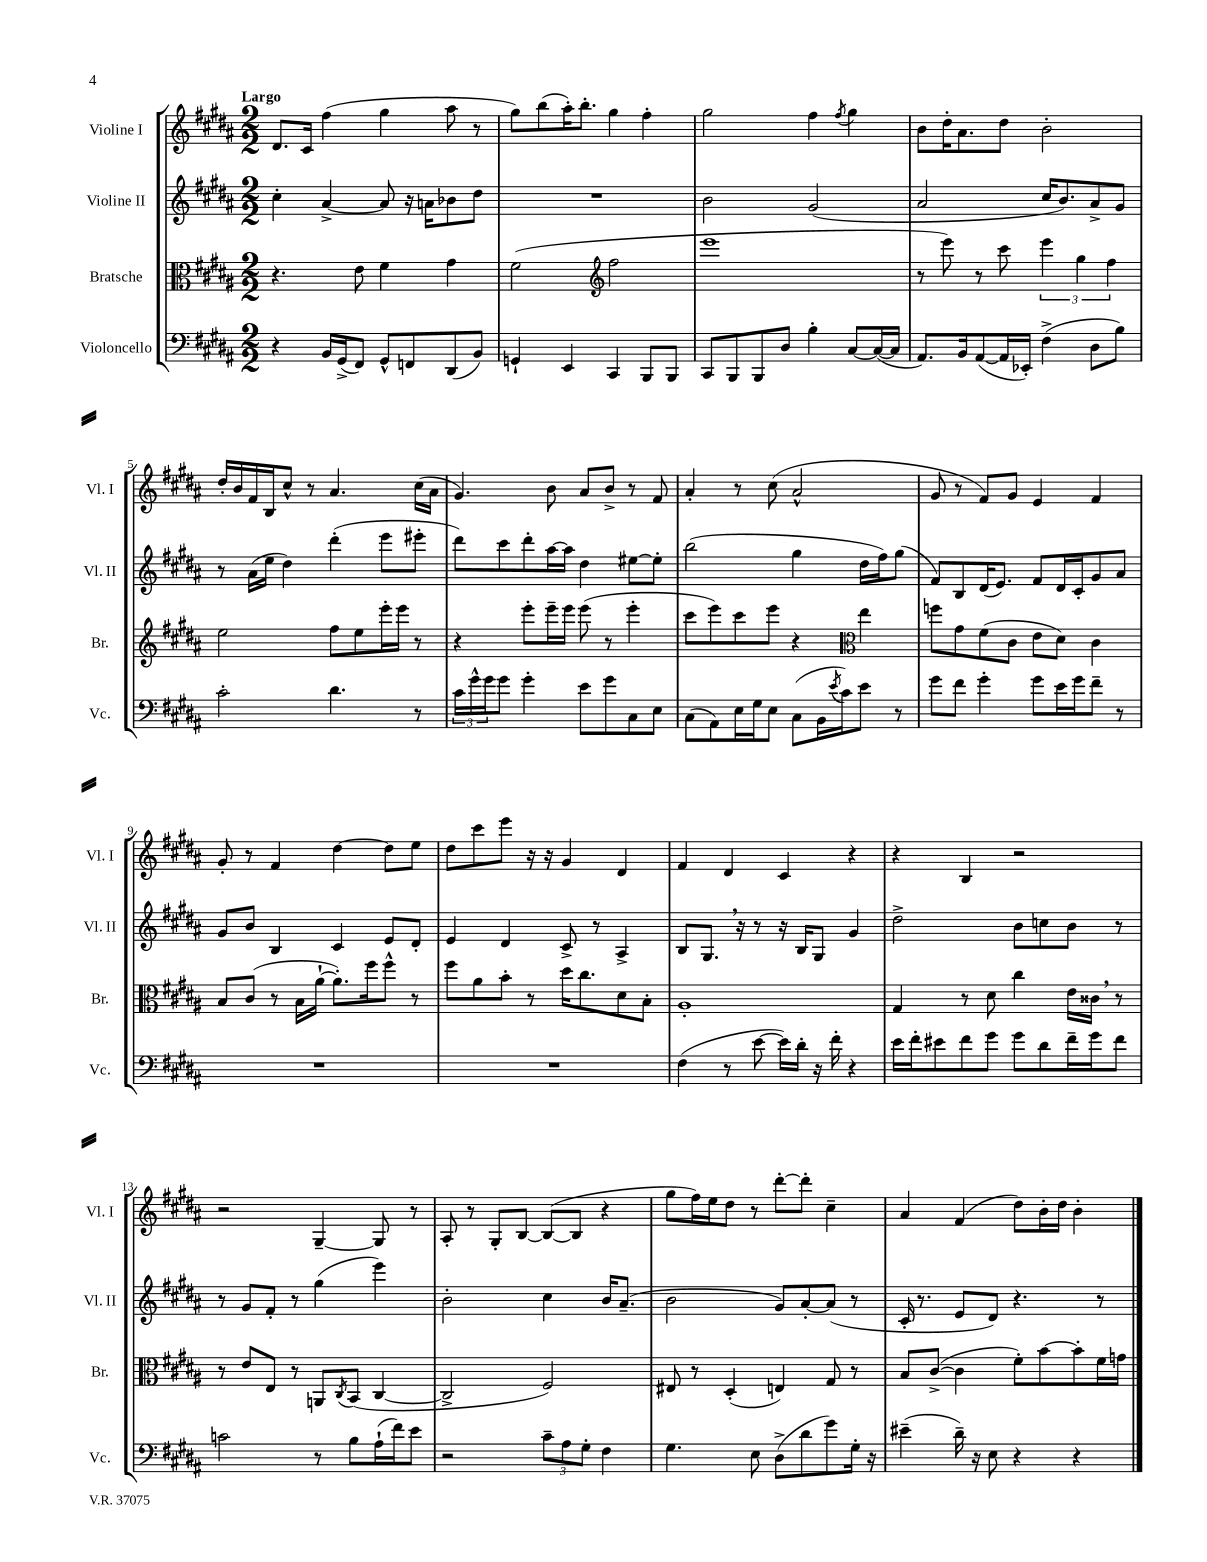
<<
\new StaffGroup <<
\new Staff = "s0" \with { instrumentName = "Violine I" shortInstrumentName = "Vl. I" } {
    \clef treble \key b \major \numericTimeSignature \time 2/2 \tempo "Largo"
    dis'8. cis'16 fis''4( gis''4 ais''8 r8 |
    gis''8) b''8( ais''16-.) b''8.-. gis''4 fis''4-. |
    gis''2 fis''4 \acciaccatura { fis''8 } gis''4 |
    b'8 dis''16-. ais'8. dis''8 b'2-. |
    dis''16-. b'16 fis'16 b16 cis''8-^ r8 ais'4. cis''16( ais'16 |
    gis'4.) b'8 ais'8 b'8-> r8 fis'8 |
    ais'4-. r8 cis''8( ais'2-^ |
    gis'8 r8 fis'8) gis'8 e'4 fis'4 |
    gis'8-. r8 fis'4 dis''4~ dis''8 e''8 |
    dis''8 cis'''8 e'''8 r16 r16 gis'4 dis'4 |
    fis'4 dis'4 cis'4 r4 |
    r4 b4 r2 |
    r2 gis4~-- gis8 r8 |
    ais8-. r8 gis8-. b8~ b8~( b8 r4 |
    gis''8 fis''16) e''16 dis''8 r8 dis'''8~-. dis'''8-. cis''4-- |
    ais'4 fis'4( dis''8) b'16-. dis''16 b'4-. \bar "|." |
}
\new Staff = "s1" \with { instrumentName = "Violine II" shortInstrumentName = "Vl. II" } {
    \clef treble \key b \major \numericTimeSignature \time 2/2
    cis''4-. ais'4~-> ais'8 r16 a'16 bes'8 dis''8 |
    R1 |
    b'2 gis'2( |
    ais'2 cis''16 b'8.) ais'8-> gis'8 |
    r8 ais'16( e''16 dis''4) dis'''4-.( e'''8 eis'''8-. |
    dis'''8) cis'''8 dis'''8-. ais''16~ ais''16 dis''4 eis''8~ eis''8-. |
    b''2( gis''4 dis''16 fis''16) gis''8( |
    fis'8) b8 dis'16( e'8.) fis'8 dis'16 cis'16-. gis'8 ais'8 |
    gis'8 b'8 b4 cis'4 e'8 dis'8-. |
    e'4 dis'4 cis'8-> r8 ais4-> |
    b8 gis8. \breathe r16 r8 r16 b16 gis8 gis'4 |
    dis''2-> b'8 c''8 b'8 r8 |
    r8 gis'8 fis'8-. r8 gis''4( e'''4) |
    b'2-. cis''4 b'16 ais'8.--( |
    b'2 gis'8) ais'8~-. ais'8( r8 |
    cis'16-. r8. e'8 dis'8) r4. r8 \bar "|." |
}
\new Staff = "s2" \with { instrumentName = "Bratsche" shortInstrumentName = "Br." } {
    \clef alto \key b \major \numericTimeSignature \time 2/2
    r4. e'8 fis'4 gis'4 |
    fis'2( \clef treble fis''2 |
    e'''1 |
    r8 e'''8) r8 cis'''8 \tuplet 3/2 { e'''4 gis''4 fis''4 } |
    e''2 fis''8 e''8 e'''16-. e'''16 r8 |
    r4 e'''8-. e'''16-- e'''16 e'''8( r8 e'''4-. |
    cis'''8 e'''8) cis'''8 e'''8 r4 \clef alto e''4 |
    f''8 gis'8 fis'8( cis'8 e'8 dis'8) cis'4 |
    b8 cis'8( r8 b16 ais'16~-! ais'8.-.) fis''16 fis''8-^ r8 |
    fis''8 ais'8 b'8-. r8 dis''16 cis''8. dis'8 b8-. |
    ais1-. |
    gis4 r8 dis'8 cis''4 e'16 cisis'16 \breathe r8 |
    r8 e'8 e8 r8 a,8 \acciaccatura { cis8 } b,8( cis4~ |
    cis2-> fis2) |
    eis8 r8 dis4-.( e4) gis8 r8 |
    b8 cis'8~->( cis'4 fis'8-.) b'8~ b'8-. fis'16 g'16 \bar "|." |
}
\new Staff = "s3" \with { instrumentName = "Violoncello" shortInstrumentName = "Vc." } {
    \clef bass \key b \major \numericTimeSignature \time 2/2
    r4 b,16 gis,16->( fis,8) gis,8-^ f,8 dis,8( b,8) |
    g,4-! e,4 cis,4 b,,8 b,,8 |
    cis,8 b,,8 b,,8 dis8 b4-. cis8~ cis16~( cis16 |
    ais,8.) b,16 ais,8~( ais,16 ees,16-.) fis4->( dis8 b8) |
    cis'2-. dis'4. r8 |
    \tuplet 3/2 { cis'16 gis'16-^ gis'16 } gis'8 gis'4-. e'8 gis'8 cis8 e8 |
    cis8( ais,8) e16 gis16 e8 cis8( b,16 \acciaccatura { e'8 } cis'16) e'8 r8 |
    gis'8 fis'8 gis'4-. gis'8 e'16 gis'16 fis'8-- r8 |
    R1 |
    R1 |
    fis4( r8 e'8~ e'16) dis'16-. r16 fis'16-. r4 |
    e'16 fis'16-. eis'8 fis'8 gis'8 gis'8 dis'8 fis'16-- gis'16 fis'8 |
    c'2 r8 b8 ais16-!( fis'16) e'8 |
    r2 \tuplet 3/2 { cis'8-- ais8 gis8-. } fis4 |
    gis4. e8 dis8->( dis'8 gis'8) gis16-. r16 |
    eis'4--( dis'16--) r16 e8 r4 r4 \bar "|." |
}
>>
>>
